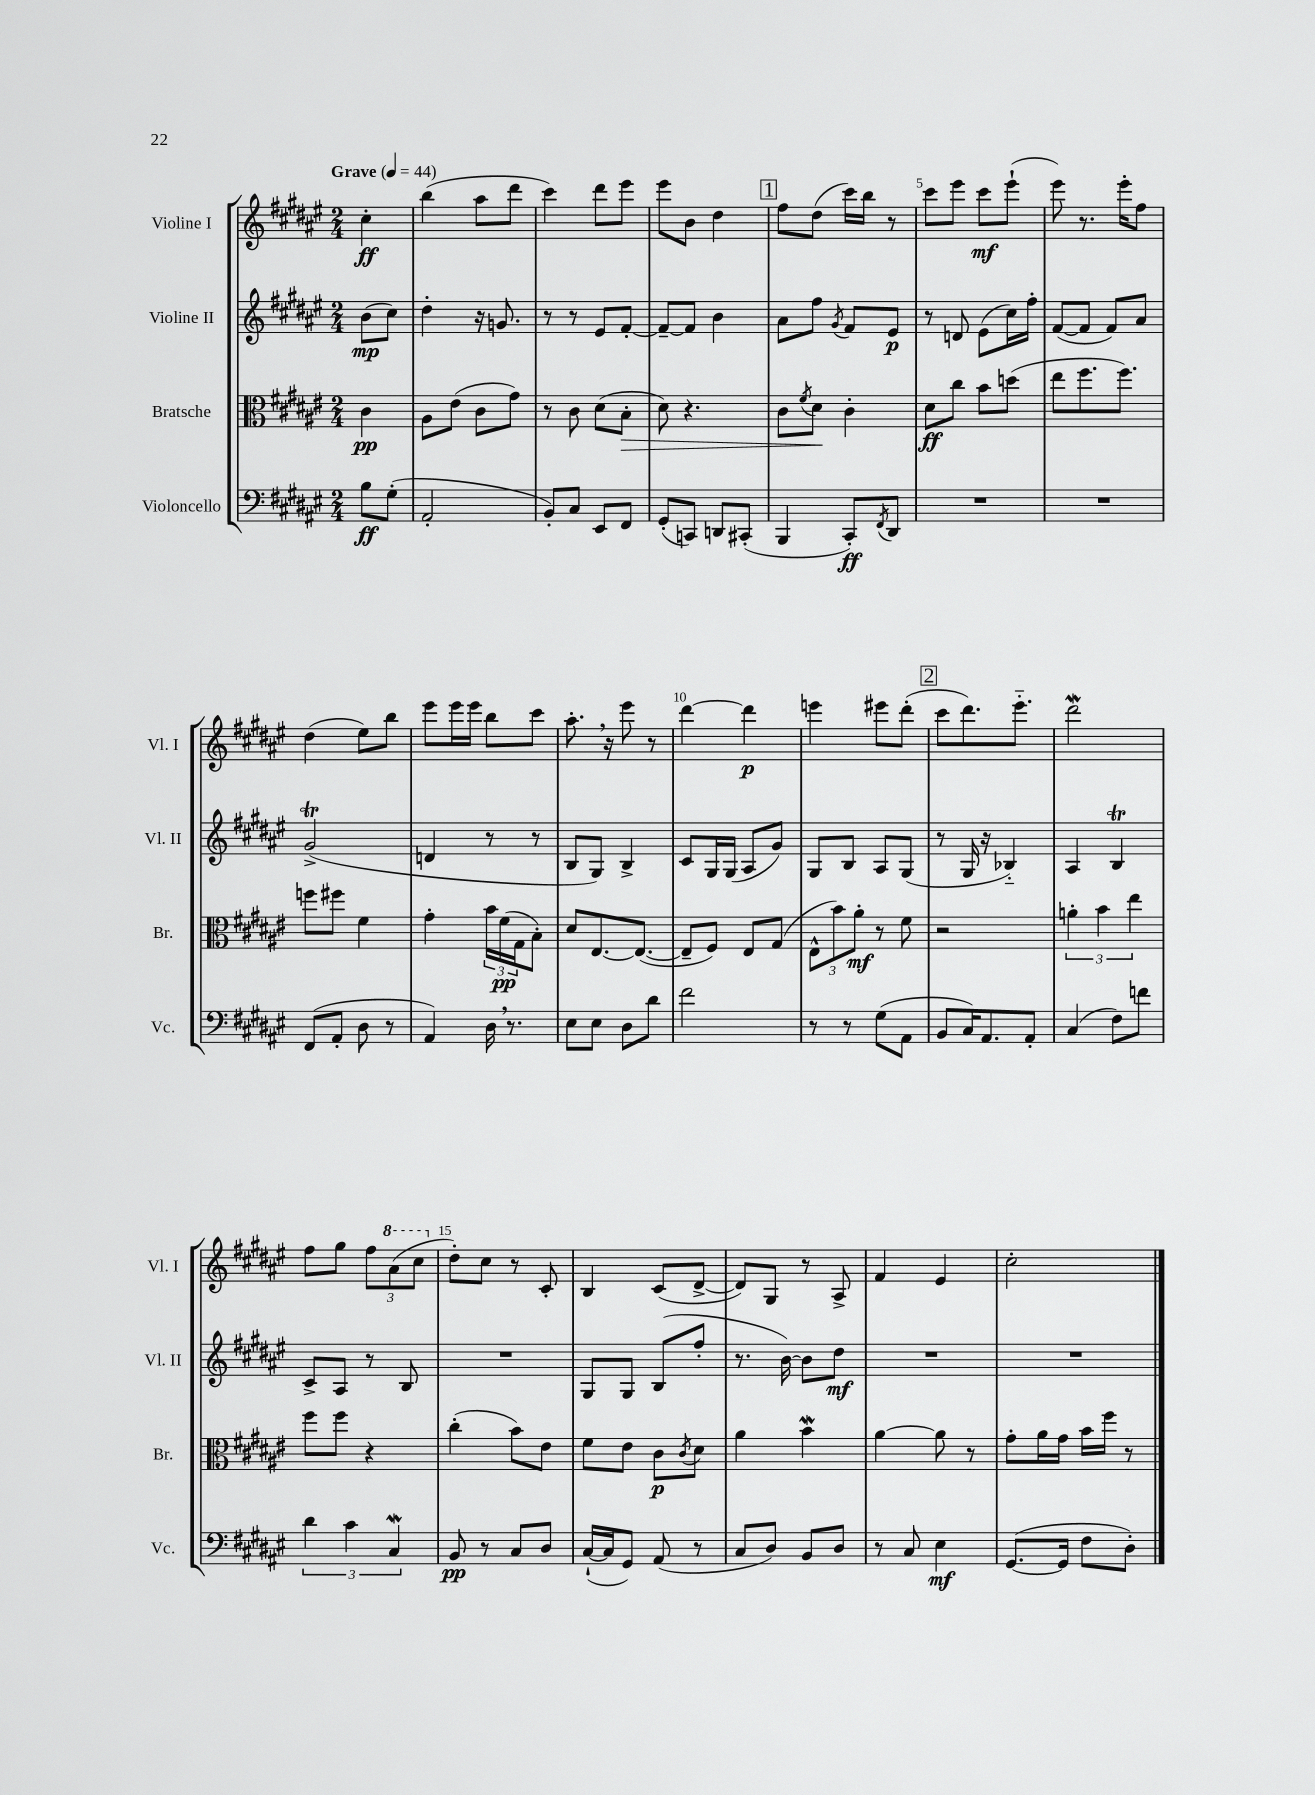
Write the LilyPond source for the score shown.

<<
\new StaffGroup <<
\new Staff = "s0" \with { instrumentName = "Violine I" shortInstrumentName = "Vl. I" } {
    \clef treble \key fis \major \numericTimeSignature \time 2/4 \partial 4 \tempo "Grave" 4 = 44
    cis''4-.\ff |
    b''4( ais''8 dis'''8 |
    cis'''4) dis'''8 eis'''8 |
    eis'''8 b'8 dis''4 |
    \mark \markup { \box "1" } fis''8 dis''8( cis'''16) b''16 r8 |
    cis'''8 eis'''8 cis'''8\mf eis'''8-!( |
    eis'''8) r8. eis'''16-. fis''8 |
    dis''4( eis''8) b''8 |
    eis'''8 eis'''16 eis'''16 b''8 cis'''8 |
    ais''8.-. \breathe r16 eis'''8 r8 |
    dis'''4~ dis'''4\p |
    e'''4 eis'''8 dis'''8-.( |
    \mark \markup { \box "2" } cis'''8 dis'''8.) eis'''8.-_ |
    dis'''2\mordent |
    fis''8 gis''8 \tuplet 3/2 { fis''8 \ottava #1 ais''8( cis'''8 \ottava #0 } |
    dis''8-.) cis''8 r8 cis'8-. |
    b4 cis'8( dis'8~-> |
    dis'8) gis8 r8 ais8-> |
    fis'4 eis'4 |
    cis''2-. \bar "|." |
}
\new Staff = "s1" \with { instrumentName = "Violine II" shortInstrumentName = "Vl. II" } {
    \clef treble \key fis \major \numericTimeSignature \time 2/4 \partial 4
    b'8\mp( cis''8) |
    dis''4-. r16 g'8. |
    r8 r8 eis'8 fis'8~-. |
    fis'8~-- fis'8 b'4 |
    \mark \markup { \box "1" } ais'8 fis''8 \acciaccatura { gis'8 } fis'8 eis'8\p |
    r8 d'8 eis'8( cis''16) fis''16-. |
    fis'8~( fis'8 fis'8) ais'8 |
    gis'2->\trill( |
    d'4 r8 r8 |
    b8 gis8) b4-> |
    cis'8 gis16 gis16( ais8 gis'8) |
    gis8 b8 ais8 gis8( |
    \mark \markup { \box "2" } r8 gis16 r16 bes4-_) |
    ais4 b4\trill |
    cis'8-> ais8 r8 b8 |
    R2 |
    gis8 gis8 b8( fis''8-. |
    r8. b'16~) b'8 dis''8\mf |
    R2 |
    R2 \bar "|." |
}
\new Staff = "s2" \with { instrumentName = "Bratsche" shortInstrumentName = "Br." } {
    \clef alto \key fis \major \numericTimeSignature \time 2/4 \partial 4
    cis'4\pp |
    ais8 eis'8( cis'8 gis'8) |
    r8 cis'8 dis'8( b8-.\> |
    dis'8) r4. |
    \mark \markup { \box "1" } cis'8 \acciaccatura { fis'8 } dis'8\! cis'4-. |
    dis'8\ff cis''8 b'8 d''8( |
    eis''8 fis''8. fis''8.) |
    f''8 fis''8 fis'4 |
    gis'4-. \tuplet 3/2 { b'16 fis'16\pp( gis16 } b8-.) |
    dis'8 eis8.~ eis8.~( |
    eis8-- fis8) eis8 gis8( |
    \tuplet 3/2 { eis8-^ b'8) ais'8-.\mf } r8 fis'8 |
    \mark \markup { \box "2" } r2 |
    \tuplet 3/2 { a'4-. b'4 eis''4 } |
    fis''8 fis''8 r4 |
    cis''4-.( b'8) eis'8 |
    fis'8 eis'8 cis'8\p \acciaccatura { cis'8 } dis'8 |
    ais'4 b'4\mordent |
    ais'4~ ais'8 r8 |
    gis'8-. ais'16 gis'16 b'16 fis''16 r8 \bar "|." |
}
\new Staff = "s3" \with { instrumentName = "Violoncello" shortInstrumentName = "Vc." } {
    \clef bass \key fis \major \numericTimeSignature \time 2/4 \partial 4
    b8\ff gis8-.( |
    ais,2-. |
    b,8-.) cis8 eis,8 fis,8 |
    gis,8-.( c,8) d,8 cis,8-.( |
    \mark \markup { \box "1" } b,,4 cis,8-.\ff) \acciaccatura { fis,8 } dis,8 |
    R2 |
    R2 |
    fis,8( ais,8-. dis8 r8 |
    ais,4) dis16 \breathe r8. |
    eis8 eis8 dis8 dis'8 |
    fis'2 |
    r8 r8 gis8( ais,8 |
    \mark \markup { \box "2" } b,8 cis16) ais,8. ais,8-. |
    cis4( fis8) f'8 |
    \tuplet 3/2 { dis'4 cis'4 cis4\mordent } |
    b,8\pp r8 cis8 dis8 |
    cis16~-!( cis16 gis,8) ais,8( r8 |
    cis8 dis8) b,8 dis8 |
    r8 cis8 eis4\mf |
    gis,8.~( gis,16 fis8 dis8-.) \bar "|." |
}
>>
>>
\layout { \context { \Score \override BarNumber.break-visibility = ##(#f #t #t) barNumberVisibility = #(every-nth-bar-number-visible 5) } }
